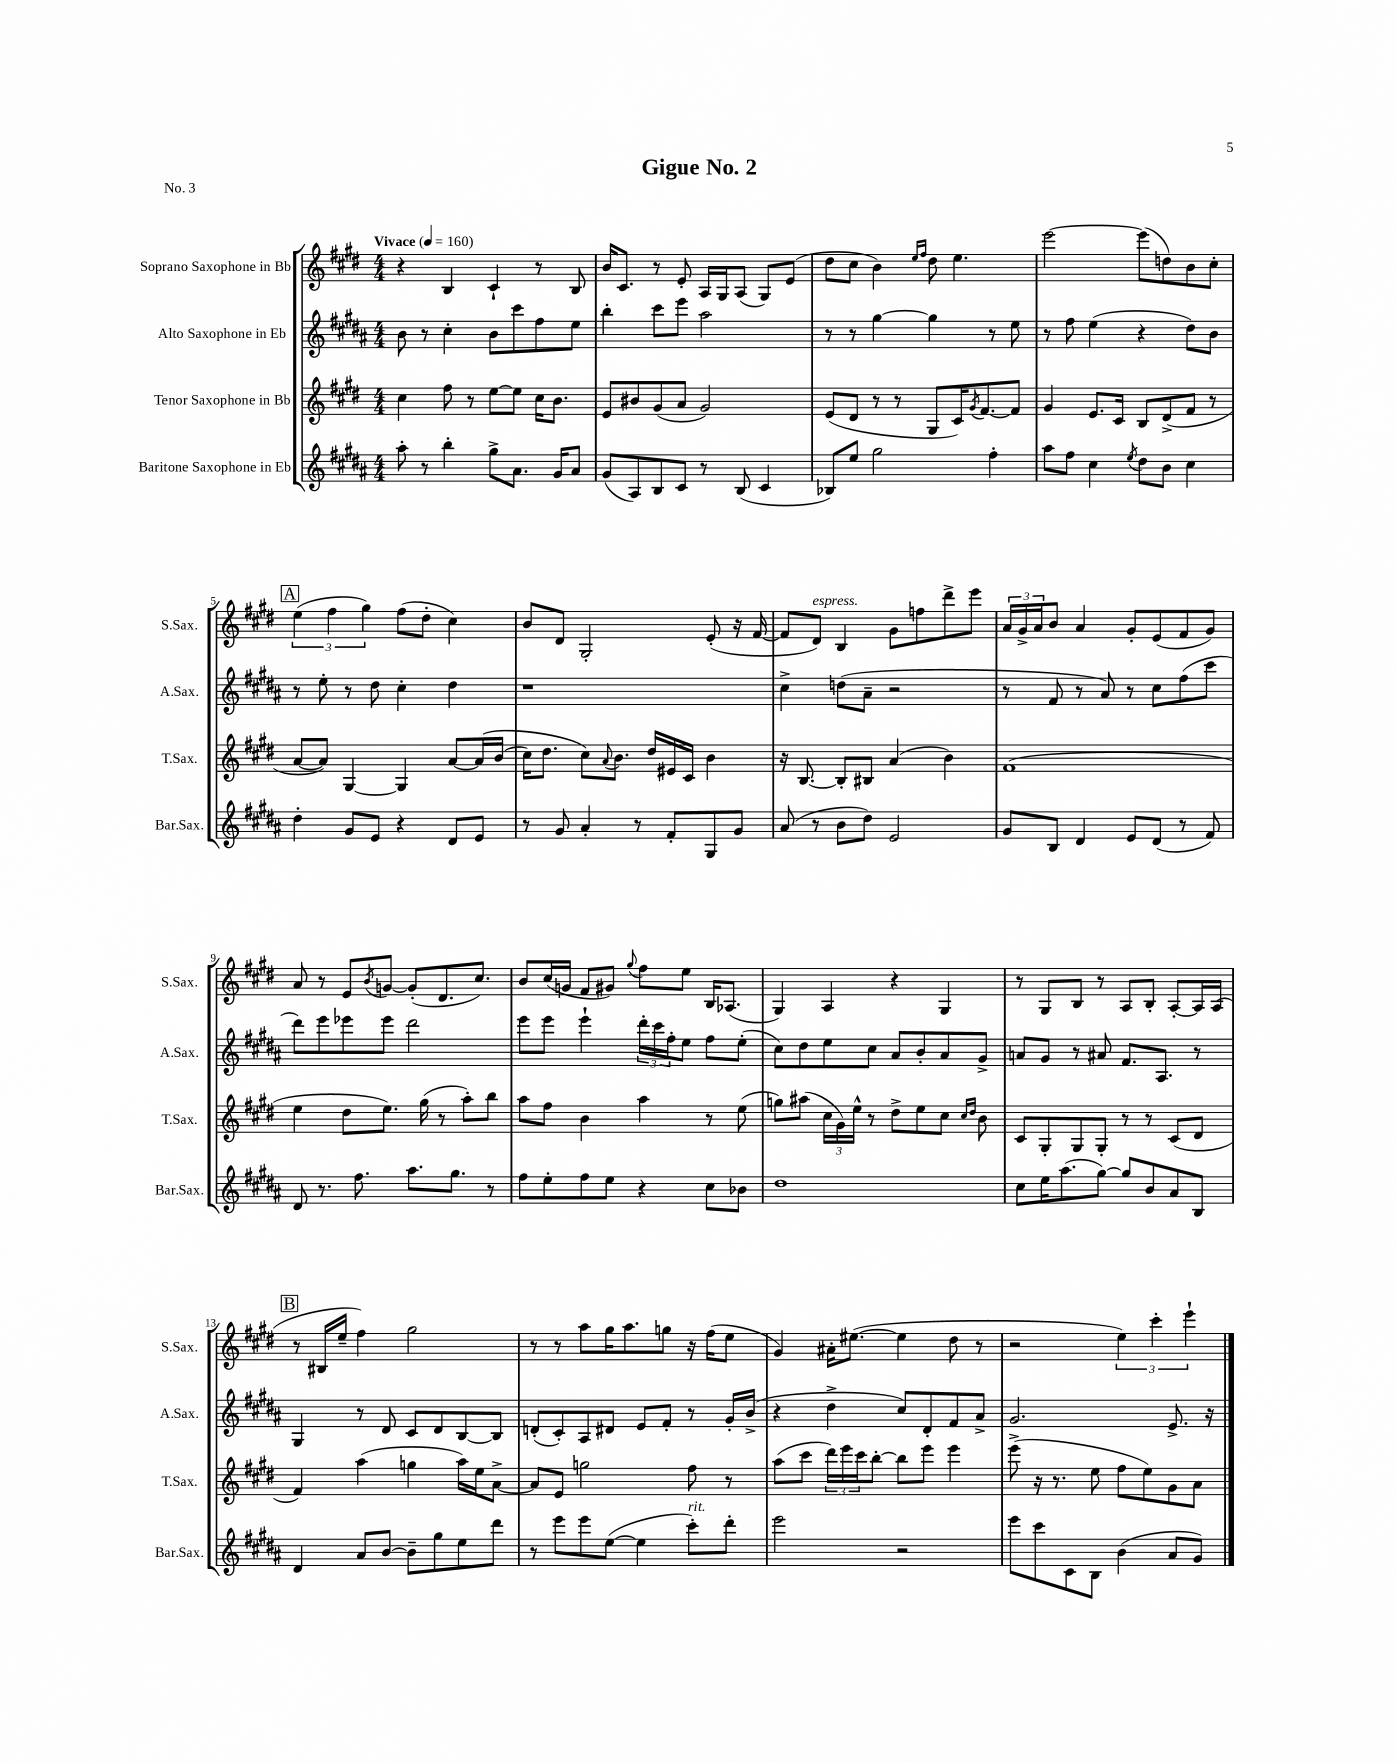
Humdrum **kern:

**kern	**kern	**kern	**kern
*staff4	*staff3	*staff2	*staff1
*clefG2	*clefG2	*clefG2	*clefG2
*k[f#c#g#d#a#]	*k[f#c#g#d#]	*k[f#c#g#d#a#]	*k[f#c#g#d#]
*M4/4	*M4/4	*M4/4	*M4/4
*MM160	*MM160	*MM160	*MM160
8aa#'\	4cc#\	8b\	4r
8r	.	8r	.
4bb'\	8ff#\	4cc#'\	4B/
.	8r	.	.
8gg#^\L	[8ee\L	8b\L	4c#`/
8.a#\J	8ee\]J	8ccc#\	.
.	16cc#\LK	8ff#\	8r
16g#/LK	8.b\J	.	.
8a#/J	.	8ee\J	8B/
=	=	=	=
(8g#/L	8e/L	4bb'\	16b/LK
.	.	.	8.c#/J
8A#/)	8b#/	.	.
8B/	(8g#/	8ccc#\L	8r
8c#/J	8a/J	8eee\J	8e'/
8r	2g#/)	2aa#\	16A/LL
.	.	.	16G#/J
(8B/	.	.	(8A/J
4c#/	.	.	8G#/L)
.	.	.	(8e/J
=	=	=	=
8B-/L)	(8e/L	8r	8dd#\L
8ee/J	8d#/J	8r	8cc#\J
2gg#\	8r	[4gg#\	4b\)
.	8r	.	.
.	.	.	16qqee/LL
.	.	.	16qqff#/JJ
.	8G#/L	4gg#\]	8dd#\
.	16c#/K)	.	4.ee\
.	8qg#/	.	.
.	[8.f#/	.	.
4ff#'\	.	8r	.
.	8f#/]J	8ee\	.
=	=	=	=
8aa#\L	4g#/	8r	[2eee\
8ff#\J	.	8ff#\	.
4cc#\	8.e/L	(4ee\	.
.	16c#/Jk	.	.
8qee/	.	.	.
8dd#\L	8B/L	4r	(8eee\]L
8b\J	(8d#^/	.	8dd\)
4cc#\	8f#/J	8dd#\L)	8b\
.	8r	8b\J	8cc#'\J
=	=	=	=
4dd#'\	[8a/L	8r	(6ee\
.	8a/]J)	8ee'\	.
.	.	.	6ff#\
8g#/L	[4G#/	8r	.
.	.	.	6gg#\)
8e/J	.	8dd#\	.
4r	4G#/]	4cc#'\	(8ff#\L
.	.	.	8dd#'\J
8d#/L	[8a/L	4dd#\	4cc#\)
8e/J	&(16a/]L	.	.
.	(16b/JJ	.	.
=	=	=	=
8r	16cc#\LK)	1r	8b/L
.	8.dd#\J	.	.
8g#/	.	.	8d#/J
4a#'/	8cc#\L&)	.	2G#'/
.	8qqa/	.	.
.	8.b\J	.	.
8r	.	.	.
.	16dd#/LL	.	.
8f#'/L	16e#/	.	.
.	16c#/JJ	.	.
8G#/	4b\	.	(8e'/
8g#/J	.	.	16r
.	.	.	[16f#/
=	=	=	=
(8a#/	16r	4cc#^\	8f#/]L
.	[8.B/	.	.
8r	.	.	8d#/J)
8b\L	8B'/]L	(8dd\L	4B/
8dd#\J)	8B#/J	8a#~\J	.
2e/	(4a/	2r	8g#\L
.	.	.	8ff\
.	4b\)	.	8ddd#^\
.	.	.	8eee\J
=	=	=	=
8g#/L	(1f#	8r	24a/LL
.	.	.	24g#^/
.	.	.	24a/J
8B/J	.	8f#/	8b/J
4d#/	.	8r	4a/
.	.	8a#/)	.
8e/L	.	8r	8g#'/L
(8d#/J	.	8cc#\L	(8e/
8r	.	(8ff#\	8f#/
8f#/)	.	8ccc#\J	8g#/J)
=	=	=	=
8d#/	4ee\	8ddd#\L)	8a/
8.r	.	8eee\	8r
.	8dd#\L	8eee-\	8e/L
8.ff#\	.	.	.
.	.	.	8qb/
.	8.ee\J)	8eee-\J	[8g/J
8.aa#\L	.	2ddd#\	(8g'/]L
.	(16gg#\	.	.
.	8r	.	8.d#/
8.gg#\J	.	.	.
.	8aa'\L)	.	.
.	.	.	8.cc#/J)
8r	8bb\J	.	.
=	=	=	=
8ff#\L	8aa\L	8eee\L	8b/L
8ee'\	8ff#\J	8eee\J	(16cc#/L
.	.	.	16g/JJ
8ff#\	4b\	4eee`\	8f#/L
8ee\J	.	.	8g#/J)
.	.	.	8qqgg#/
4r	4aa\	24ddd#'\LL	8ff#\L
.	.	24ccc#\	.
.	.	24ff#'\J	.
.	.	8ee\J	8ee\J
8cc#\L	8r	8ff#\L	16B/LK
.	.	.	(8.A-/J
8b-\J	(8ee\	(8ee'\J	.
=	=	=	=
1dd#	8gg\L)	8cc#\L)	4G#/)
.	(8aa#\J	8dd#\	.
.	24cc#\LL	8ee\	4A/
.	24g#\)	.	.
.	24ee^^\JJ	.	.
.	8r	8cc#\J	.
.	8dd#^\L	8a#/L	4r
.	8ee\	8b'/	.
.	8cc#\J	8a#/	4G#/
.	16qqcc#/LL	.	.
.	16qqdd#/JJ	.	.
.	8b\	8g#^/J	.
=	=	=	=
8cc#\L	8c#/L	8a/L	8r
16ee\K	8G#'/	8g#/J	8G#/L
(8.aa#\	.	.	.
.	8G#/	8r	8B/J
[8gg#\J)	8G#'/J	8a#/	8r
8gg#/]L	8r	8.f#/L	8A/L
8b/	8r	.	8B'/J
.	.	8.A#/J	.
8a#/	(8c#/L	.	[8A'/L
8B/J	8d#/J	8r	16A/]L
.	.	.	(16A/JJ
=	=	=	=
4d#/	4f#/)	4G#/	8r
.	.	.	16B#/LL
.	.	.	16ee~/JJ
8a#/L	(4aa\	8r	4ff#\)
[8b/J	.	8d#/	.
8b~\]L	4gg\	8c#/L	2gg#\
8gg#\	.	8d#/	.
8ee\	16aa\LL)	[8B/	.
.	16ee\J	.	.
8ddd#\J	[8a^\J	8B/]J	.
=	=	=	=
8r	8a/]L	(8d'/L	8r
8eee\L	8e/J	8c#'/)	8r
8eee\	2gg\	8A#/	8aa\L
([8ee\J	.	8d#/J	16gg#\K
.	.	.	8.aa\
4ee\]	.	8e/L	.
.	.	8f#'/J	8gg\J
8ccc#'\L)	8ff#\	8r	16r
.	.	.	(16ff#\LK
8ddd#'\J	8r	16g#'/LL	8ee\J
.	.	(16b^/JJ	.
=	=	=	=
2eee\	(8aa\L	4r	4g#/)
.	8ccc#\J	.	.
.	24ddd#\LL)	4dd#^\	16a#'\LK
.	24eee\	.	.
.	.	.	([8.ee#\J
.	24ccc#\J	.	.
.	[8bb'\J	.	.
2r	8bb\]L	8cc#/L)	4ee#\]
.	8eee\J	8d#'/	.
.	4eee\	8f#/	8dd#\
.	.	8a#^/J	8r
=	=	=	=
8eee\L	(8eee^\	2.g#/	2r
8ccc#\	16r	.	.
.	8.r	.	.
8c#\	.	.	.
8B\J	8ee\	.	.
(4b\	8ff#\L	.	6ee\)
.	8ee\)	.	.
.	.	.	6ccc#'\
8a#/L	8g#\	8.e^/	.
.	.	.	6eee`\
8g#/J)	8a\J	.	.
.	.	16r	.
==	==	==	==
*-	*-	*-	*-
